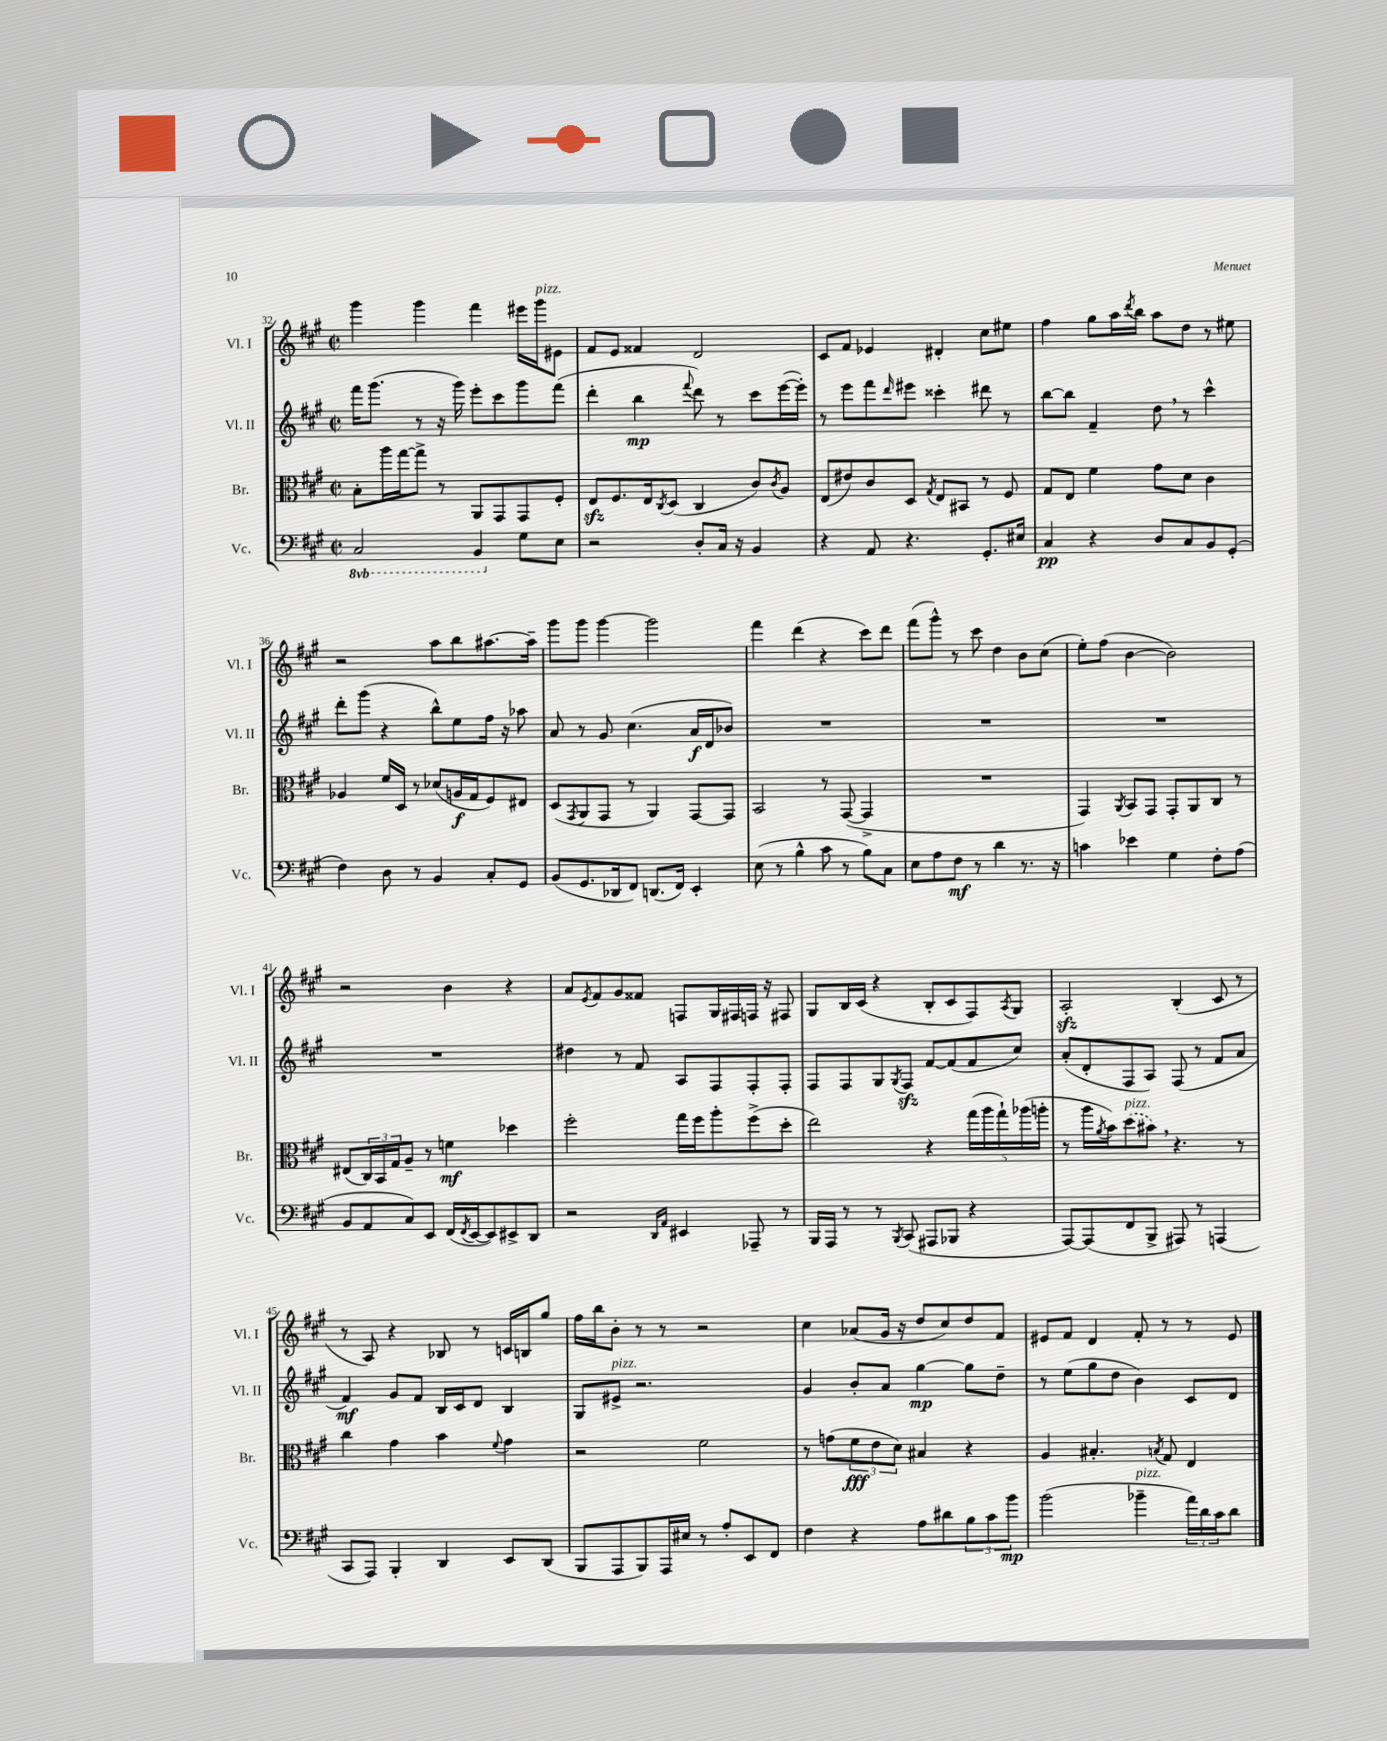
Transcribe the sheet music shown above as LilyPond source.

<<
\new StaffGroup <<
\new Staff = "s0" \with { instrumentName = "Vl. I" shortInstrumentName = "Vl. I" } {
    \clef treble \key a \major \defaultTimeSignature \time 2/2
    gis'''4 gis'''4 fis'''4 eis'''16 gis'''16^\markup { \italic "pizz." } eis'8 |
    fis'8 e'8 fisis'4 d'2 |
    cis'8 fis'8 ees'4 dis'4-. cis''8 eis''8 |
    fis''4 gis''8 a''16 \acciaccatura { d'''8 } b''16 a''8 d''8 r8 eis''8 |
    r2 a''8 b''8 ais''8.~ ais''16-- |
    gis'''8 gis'''8 gis'''4~ gis'''2 |
    fis'''4 d'''4( r4 cis'''8) d'''8 |
    fis'''8( gis'''8-^) r8 cis'''8 d''4 b'8 cis''8( |
    e''8-.) fis''8( b'4~ b'2) |
    r2 b'4 r4 |
    a'8 \acciaccatura { e'8 } fis'8 gis'8 fisis'8 f8 gis16 fis16 f16 r16 fis8 |
    gis8 b16 cis'16( r4 b8-. cis'8 fis8) \acciaccatura { a8 } gis8 |
    a2-.\sfz b4-.( cis'8 r8 |
    r8 a8) r4 bes8 r8 c'16 b16 gis''8 |
    fis''16 b''16 b'8-. r8 r8 r2 |
    cis''4 aes'8( gis'16 r16 d''8 cis''8) d''8 fis'8 |
    eis'8 fis'8 d'4 fis'8-. r8 r8 eis'8 \bar "|." |
}
\new Staff = "s1" \with { instrumentName = "Vl. II" shortInstrumentName = "Vl. II" } {
    \clef treble \key a \major \defaultTimeSignature \time 2/2
    fis'''16 gis'''8.( r8 r16 gis'''16) e'''8-. cis'''8 gis'''8 fis'''8( |
    d'''4-. b''4\mp \appoggiatura { fis'''8 } d'''8) r8 cis'''8 e'''16~( e'''16-.) |
    r8 e'''8 fis'''8 \grace { d'''16 } eis'''8 cisis'''4-. dis'''8 r8 |
    b''8~ b''8 fis'4-- d''8 \breathe r8 cis'''4-^ |
    d'''8-. gis'''8( r4 b''8-^) e''8 fis''16 r16 aes''8 |
    a'8 r8 gis'8 cis''4.( a'16\f d'16 bes'8) |
    R1 |
    R1 |
    R1 |
    R1 |
    dis''4 r8 fis'8 a8 fis8 fis8-. fis8-. |
    fis8 fis8 gis8 \acciaccatura { gis8 } fis8\sfz fis'8~ fis'8( fis'8 cis''8) |
    a'8-.( d'8-. fis8 a8) fis8( r8 fis'8 a'8 |
    fis'4\mf) gis'8 fis'8 b16 cis'16 d'8 b4 |
    gis8 eis'8->^\markup { \italic "pizz." } r2. |
    gis'4 b'8-. a'8 gis''4~\mp gis''8 d''8-- |
    r8 e''8( gis''8 d''8 b'4) cis'8 d'8 \bar "|." |
}
\new Staff = "s2" \with { instrumentName = "Br." shortInstrumentName = "Br." } {
    \clef alto \key a \major \defaultTimeSignature \time 2/2
    b8-. a''16 gis''16~ gis''8-> r8 a,8 gis,8 gis,8 fis8-. |
    e8\sfz fis8. e16 \acciaccatura { cis8 } d8( cis4 cis'8) \acciaccatura { cis'8 } a8 |
    e8( eis'8) cis'8 d8 \acciaccatura { gis8 } e8 bis,8 r8 fis8 |
    gis8 e8 fis'4 gis'8 d'8 cis'4 |
    aes4 fis'16 d16 r8 des'8( a16\f gis16 fis8) eis8 |
    d8( \acciaccatura { gis,8 } a,8 gis,8 r8 a,4) gis,8~ gis,8 |
    b,2 r8 gis,8~( gis,4-> |
    R1 |
    gis,4) \acciaccatura { a,8 } b,8 gis,8 gis,8-. a,8 cis8 r8 |
    eis8( \tuplet 3/2 { cis16) b,16 gis16 } a8-- r8 f'4\mf des''4 |
    fis''2-. gis''16 fis''16 a''8-. fis''8->( d''8-. |
    e''2) r4 \tuplet 5/4 { gis''16( a''16 gis''16-!) aes''16( a''16-. } |
    r8 a''16 \acciaccatura { a'8 } b'16) \once \slurDashed d''8^\markup { \italic "pizz." }( bis'8) \breathe r4. r8 |
    cis''4 gis'4 b'4 \appoggiatura { fis'8 } gis'4 |
    r2 fis'2 |
    r8 g'8( \tuplet 3/2 { fis'8\fff e'8 d'8) } bis4 r4 |
    a4 bis4.-. \acciaccatura { b8 } gis8 e4 \bar "|." |
}
\new Staff = "s3" \with { instrumentName = "Vc." shortInstrumentName = "Vc." } {
    \clef bass \key a \major \defaultTimeSignature \time 2/2 \set Staff.ottavationMarkups = #ottavation-simple-ordinals
    \ottava #-1 cis,2 b,,4 \ottava #0 gis8 e8 |
    r2 d8-. cis16 r16 b,4 |
    r4 a,8 r4. gis,8.-. eis16 |
    cis4\pp r4 d8 cis8 b,8 gis,8-.( |
    fis4) d8 r8 b,4 cis8-. gis,8 |
    b,8( gis,8. des,16 fis,8) d,8.( fis,16) e,4-. |
    e8( r8 b4-^ cis'8 r8 b8) cis8 |
    e8 a8 fis8\mf r8 d'4 r8. r16 |
    c'4 ees'4 gis4 fis8-. a8( |
    b,8 a,8 cis8) e,8 fis,16( \acciaccatura { fis,8 } e,16~ e,8) eis,8-> d,8 |
    r2 \grace { d,16 a,16 } eis,4 aes,,8-- r8 |
    b,,16 a,,16 r8 r8 \acciaccatura { b,,8 } cis,8( ais,,8 bes,,8 r4 |
    a,,8~) a,,8( fis,8 b,,8-> ais,,8) r8 a,,4( |
    cis,8 a,,8) b,,4-. d,4 e,8 d,8( |
    b,,8 a,,8 b,,8) a,,16 eis16 r8 a8-. e,8 fis,8 |
    fis4 r4 a8 dis'8 \tuplet 3/2 { b8 cis'8 b'8\mp } |
    b'2( bes'4--^\markup { \italic "pizz." } \tuplet 3/2 { a'16) d'16 cis'16 } d'8 \bar "|." |
}
>>
>>
\layout { \context { \Score currentBarNumber = #32 } }
